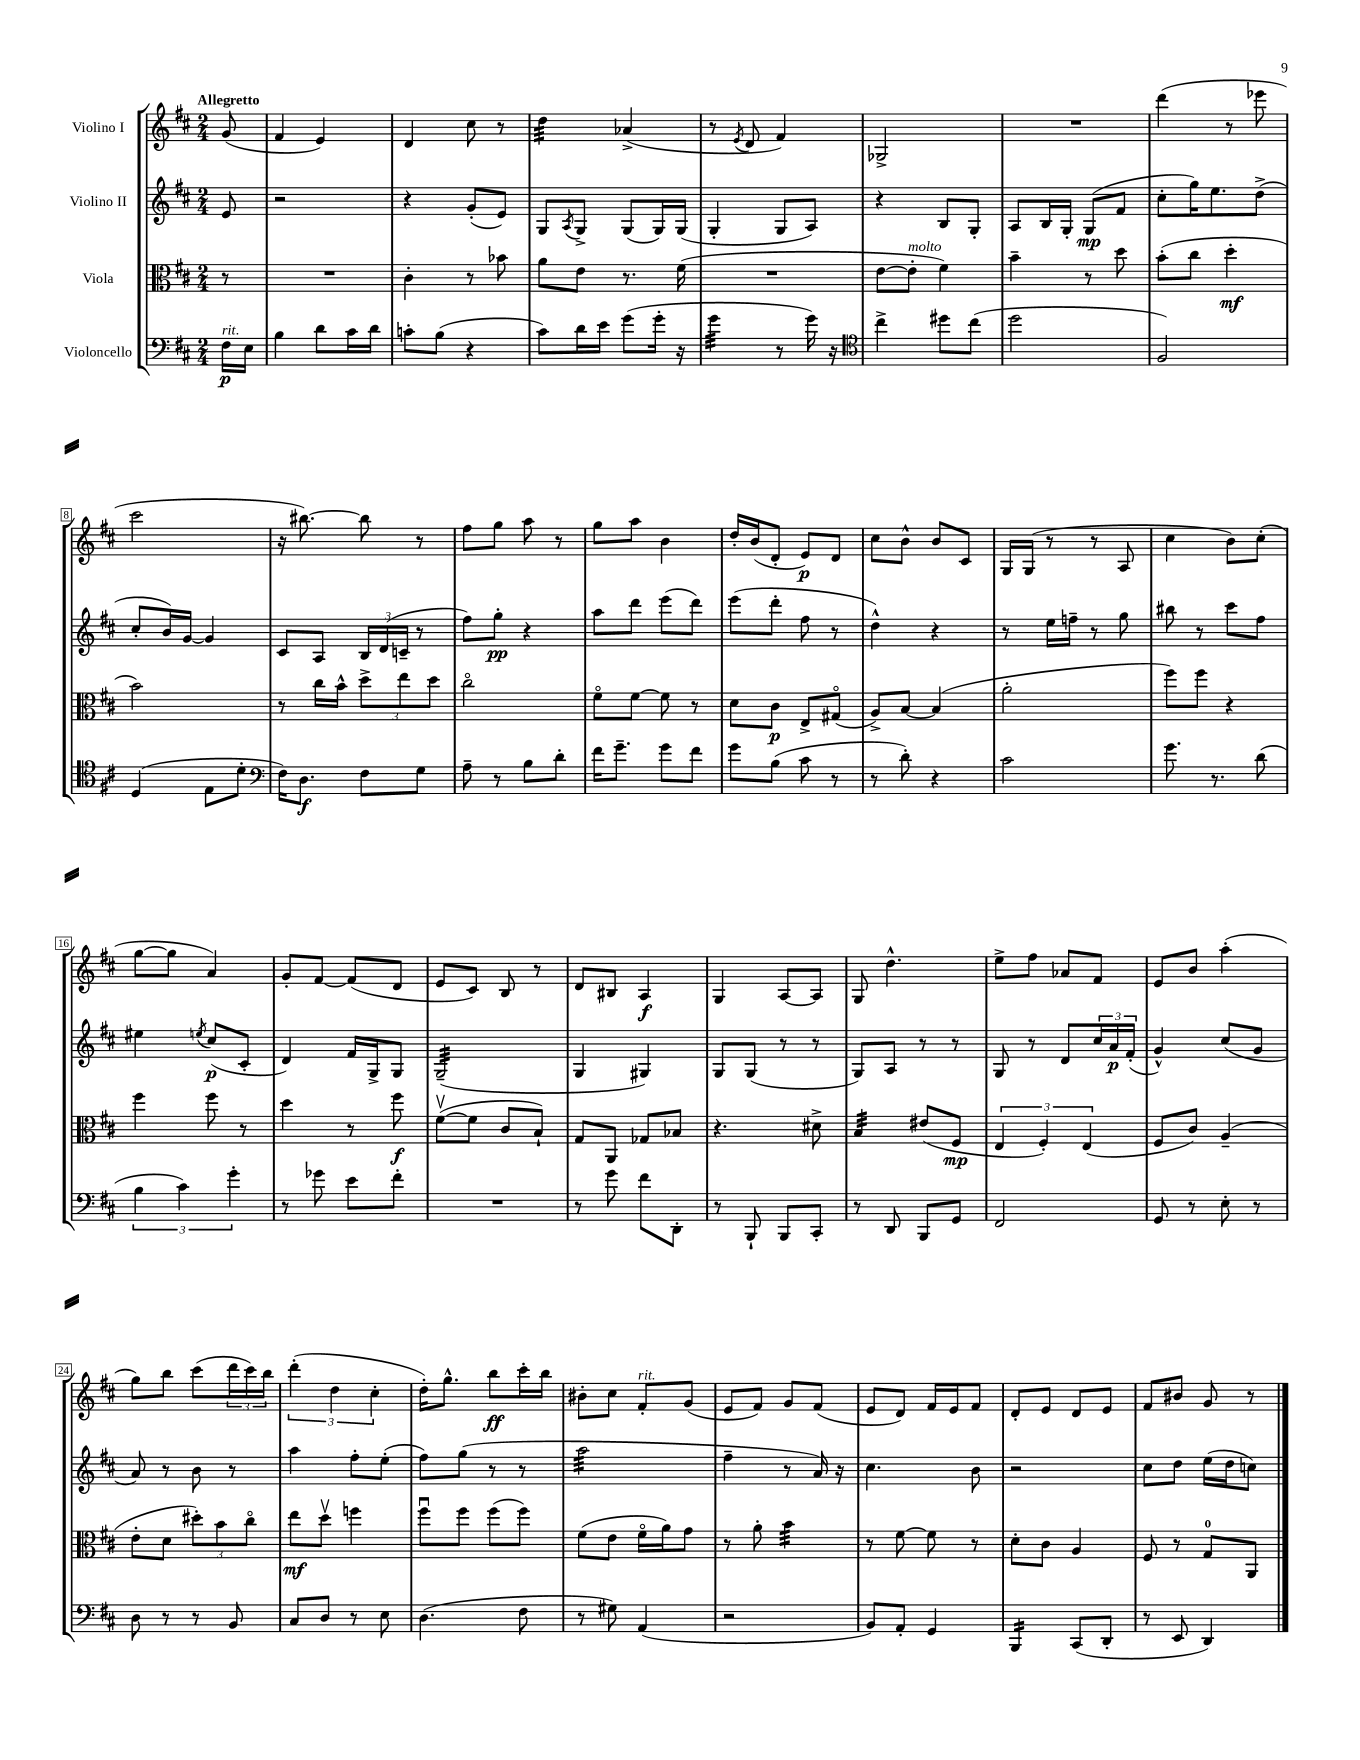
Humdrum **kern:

**kern	**kern	**kern	**kern
*staff4	*staff3	*staff2	*staff1
*clefF4	*clefC3	*clefG2	*clefG2
*k[f#c#]	*k[f#c#]	*k[f#c#]	*k[f#c#]
*M2/4	*M2/4	*M2/4	*M2/4
16F#	8r	8e	(8g
16E	.	.	.
=	=	=	=
4B	2r	2r	4f#
8d	.	.	4e)
16c#	.	.	.
16d	.	.	.
=	=	=	=
8c'	4c#'	4r	4d
(8B	.	.	.
4r	8r	(8g'	8cc#
.	8b-	8e)	8r
=	=	=	=
8c#)	8a	8G	4dd
.	.	8qA	.
16d	8e	8G^	.
16e	.	.	.
(8g	8.r	(8G	(4a-^
16g'	.	16G)	.
16r	(16f#	(16G	.
=	=	=	=
4g	2r	4G'	8r
.	.	.	8qe
.	.	.	8d
8r	.	8G	4f#)
16g)	.	8A)	.
16r	.	.	.
=	=	=	=
*clefC4	*	*	*
4cc#^	[8e	4r	2G-^
.	8e']	.	.
8dd#	4f#)	8B	.
(8cc#	.	8G'	.
=	=	=	=
2dd	4b~	8A	2r
.	.	16B	.
.	.	16G'	.
.	8r	(8G	.
.	8dd	8f#	.
=	=	=	=
2F#)	(8b'	8cc#'	(4ddd
.	8cc#	16gg)	.
.	.	8.ee	.
.	4dd'	.	8r
.	.	(8dd^	8eee-
=	=	=	=
(4D	2b)	8cc#'	2ccc#
.	.	16b)	.
.	.	[16g	.
8E	.	4g]	.
8d'	.	.	.
=	=	=	=
*clefF4	*	*	*
16F#)	8r	8c#	16r
8.D	.	.	[8.bb#)
.	16cc#	8A	.
.	16b^^	.	.
8F#	12dd^	24B	8bb#]
.	.	(24d	.
.	12ee	24c~	.
8G	.	8r	8r
.	12dd	.	.
=	=	=	=
8A~	2cc#o	8ff#)	8ff#
8r	.	8gg'	8gg
8B	.	4r	8aa
8d'	.	.	8r
=	=	=	=
16f#	8f#o	8aa	8gg
8.g~	.	.	.
.	[8f#	8ddd	8aa
8g	8f#]	(8eee	4b
8f#	8r	8ddd)	.
=	=	=	=
8g	8d	(8eee	16dd'
.	.	.	(16b
(8B	8c#	8ddd'	8d'
8c#	8E^	8ff#	8e)
8r	(8G#o	8r	8d
=	=	=	=
8r	8A^)	4dd^^)	8cc#
8d')	[8B	.	8b^^
4r	(4B]	4r	8b
.	.	.	8c#
=	=	=	=
2c#	2a'	8r	16G
.	.	.	(16G
.	.	16ee	8r
.	.	16ff~	.
.	.	8r	8r
.	.	8gg	8A
=	=	=	=
8.g	8ff#)	8bb#	4cc#
.	8ff#	8r	.
8.r	.	.	.
.	4r	8ccc#	8b)
(8d	.	8ff#	(8cc#'
=	=	=	=
6B	4ff#	4ee#	[8gg
.	.	.	8gg]
6c#)	.	.	.
.	.	8qee	.
.	8ff#	(8cc#	4a)
6g'	.	.	.
.	8r	8c#'	.
=	=	=	=
8r	4dd	4d)	8g'
8g-	.	.	[8f#
8e	8r	16f#	(8f#]
.	.	16G^	.
8f#'	8ff#	8G	8d
=	=	=	=
2r	([8f#v	(2G~	8e
.	8f#]	.	8c#)
.	8c#	.	8B
.	8B`)	.	8r
=	=	=	=
8r	8G	4G	8d
8g	8AA	.	8B#
8f#	8G-	4G#)	4A
8DD'	8B-	.	.
=	=	=	=
8r	4.r	8G	4G
8BBB`	.	(8G	.
8BBB	.	8r	[8A
8CC#'	8d#^	8r	8A]
=	=	=	=
8r	4B	8G)	8G
8DD	.	8A	4.dd^^
8BBB	(8e#	8r	.
8GG	8F#	8r	.
=	=	=	=
2FF#	6E	8G	8ee^
.	.	8r	8ff#
.	6F#')	.	.
.	.	8d	8a-
.	(6E	.	.
.	.	24cc#	8f#
.	.	24a	.
.	.	(24f#'	.
=	=	=	=
8GG	8F#	4g^^)	8e
8r	8c#)	.	8b
8E'	(4A~	(8cc#	(4aa'
8r	.	8g	.
=	=	=	=
8D	8e'	8a)	8gg)
8r	8d	8r	8bb
8r	12dd#')	8b	(8ccc#
.	12b	.	.
8BB	.	8r	24ddd
.	12cc#o	.	24ccc#)
.	.	.	24bb
=	=	=	=
8C#	8ee	4aa	(6ddd'
8D	8ddv	.	.
.	.	.	6dd
8r	4ff	8ff#'	.
.	.	.	6cc#'
8E	.	(8ee'	.
=	=	=	=
(4.D	8ff#u	8ff#)	16dd')
.	.	.	8.gg^^
.	8ff#	(8gg	.
.	(8ff#	8r	8bb
8F#	8ff#)	8r	16ccc#'
.	.	.	16bb
=	=	=	=
8r	(8f#	2aa	8b#'
8G#)	8e	.	8cc#
(4AA	16f#o	.	8f#'
.	16a)	.	.
.	8g	.	(8g
=	=	=	=
2r	8r	4ff#~	8e
.	8a'	.	8f#)
.	4b	8r	8g
.	.	16a)	(8f#
.	.	16r	.
=	=	=	=
8BB)	8r	4.cc#	8e
8AA'	[8f#	.	8d)
4GG	8f#]	.	16f#
.	.	.	16e
.	8r	8b	8f#
=	=	=	=
4BBB	8d'	2r	8d'
.	8c#	.	8e
(8CC#	4A	.	8d
8DD'	.	.	8e
=	=	=	=
8r	8F#	8cc#	8f#
8EE	8r	8dd	8b#
4DD)	8G	(16ee	8g
.	.	16dd	.
.	8AA	8cc)	8r
==	==	==	==
*-	*-	*-	*-
